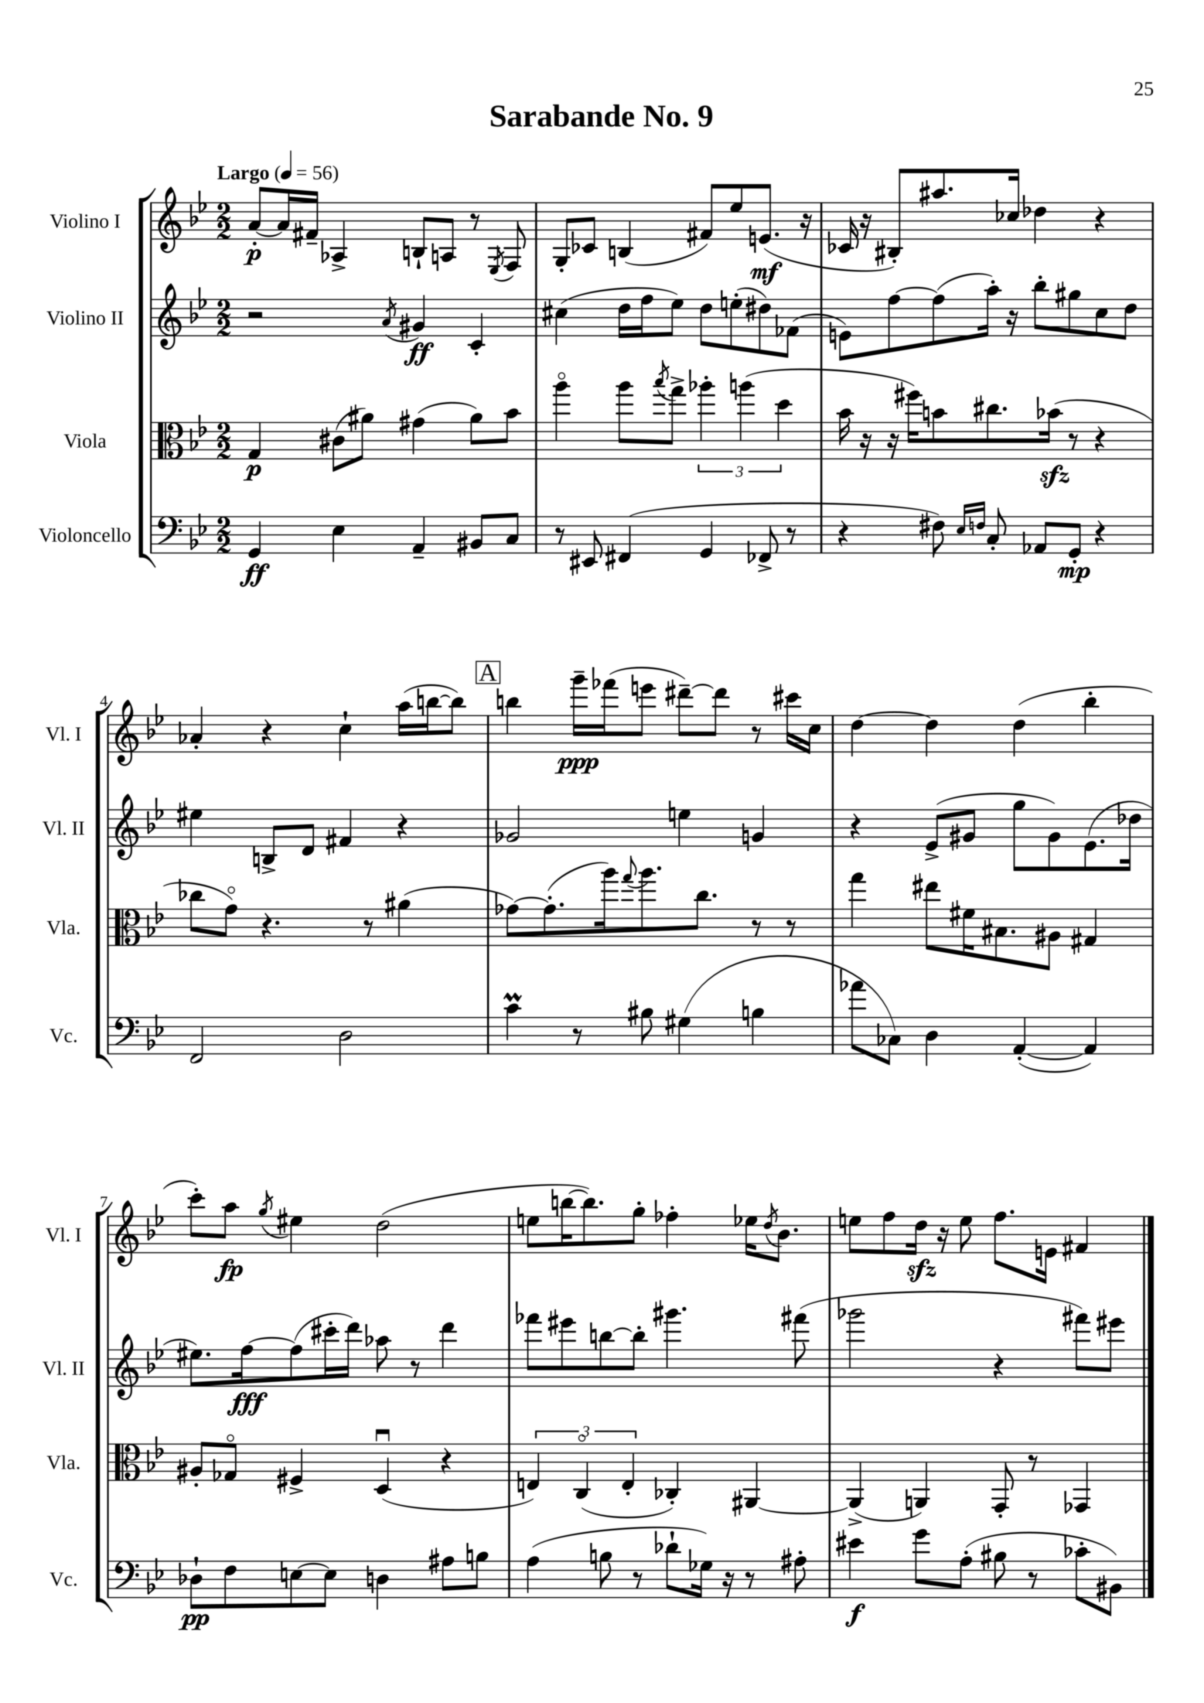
\header { title = "Sarabande No. 9" }
<<
\new StaffGroup <<
\new Staff = "s0" \with { instrumentName = "Violino I" shortInstrumentName = "Vl. I" } {
    \clef treble \key bes \major \numericTimeSignature \time 2/2 \tempo "Largo" 4 = 56
    a'8~-.\p a'16 fis'16-- aes4-> b8-! a8 r8 \acciaccatura { ees8 } f8 |
    g8-. ces'8 b4( fis'8) ees''8 e'8.\mf( r16 |
    ces'16 r16 bis8-.) ais''8. ces''16 des''4 r4 |
    aes'4-. r4 c''4-! a''16( b''16~ b''8) |
    \mark \markup { \box "A" } b''4 g'''16--\ppp fes'''16( e'''8 dis'''8~--) dis'''8 r8 cis'''16 c''16 |
    d''4~ d''4 d''4( bes''4-. |
    c'''8-.) a''8\fp \acciaccatura { g''8 } eis''4 d''2( |
    e''8 b''16~ b''8.) g''8-. fes''4-. ees''16 \acciaccatura { d''8 } bes'8. |
    e''8 f''8 d''16\sfz r16 e''8 f''8. e'16 fis'4 \bar "|." |
}
\new Staff = "s1" \with { instrumentName = "Violino II" shortInstrumentName = "Vl. II" } {
    \clef treble \key bes \major \numericTimeSignature \time 2/2
    r2 \acciaccatura { a'8 } gis'4\ff c'4-. |
    cis''4( d''16 f''16 ees''8) d''8 e''8-.( dis''8) fes'8( |
    e'8) f''8~ f''8( a''16-.) r16 bes''8-. gis''8 c''8 d''8 |
    eis''4 b8-> d'8 fis'4 r4 |
    \mark \markup { \box "A" } ges'2 e''4 g'4 |
    r4 ees'8->( gis'8 g''8 gis'8) ees'8.( des''16 |
    eis''8.) f''16~\fff f''8( cis'''16-. d'''16) aes''8 r8 d'''4 |
    fes'''8 eis'''8 b''8~ b''8-. gis'''4. fis'''8( |
    ges'''2 r4 fis'''8) eis'''8 \bar "|." |
}
\new Staff = "s2" \with { instrumentName = "Viola" shortInstrumentName = "Vla." } {
    \clef alto \key bes \major \numericTimeSignature \time 2/2
    g4\p cis'8( ais'8) gis'4( ais'8) bes'8 |
    a''4\flageolet a''8 \acciaccatura { bes''8 } g''8-> \tuplet 3/2 { aes''4-. a''4( d''4 } |
    bes'16 r16 r16 fis''16) b'8 cis''8. bes'16\sfz( r8 r4 |
    ces''8 g'8\flageolet) r4. r8 ais'4( |
    \mark \markup { \box "A" } ges'8~) ges'8.-.( a''16) \appoggiatura { g''8 } a''8. c''8. r8 r8 |
    g''4 eis''8 fis'16 bis8. ais8 gis4 |
    ais8-. ges8\flageolet fis4-> d4\downbow( r4 |
    \tuplet 3/2 { e4) c4\flageolet( e4-. } ces4-.) ais,4~ |
    ais,4->( a,4) g,8-. r8 ges,4 \bar "|." |
}
\new Staff = "s3" \with { instrumentName = "Violoncello" shortInstrumentName = "Vc." } {
    \clef bass \key bes \major \numericTimeSignature \time 2/2
    g,4\ff ees4 a,4-- bis,8 c8 |
    r8 eis,8 fis,4( g,4 fes,8-> r8 |
    r4 fis8) \grace { ees16 f16 } c8-. aes,8 g,8-.\mp r4 |
    f,2 d2 |
    \mark \markup { \box "A" } c'4\prall r8 bis8 gis4( b4 |
    aes'8 ces8) d4 a,4~-.( a,4) |
    des8-!\pp f8 e8~ e8 d4 ais8 b8 |
    a4( b8 r8 des'8-! ges16) r16 r8 ais8-. |
    eis'4\f g'8 a8-.( bis8 r8 ces'8-. bis,8) \bar "|." |
}
>>
>>
